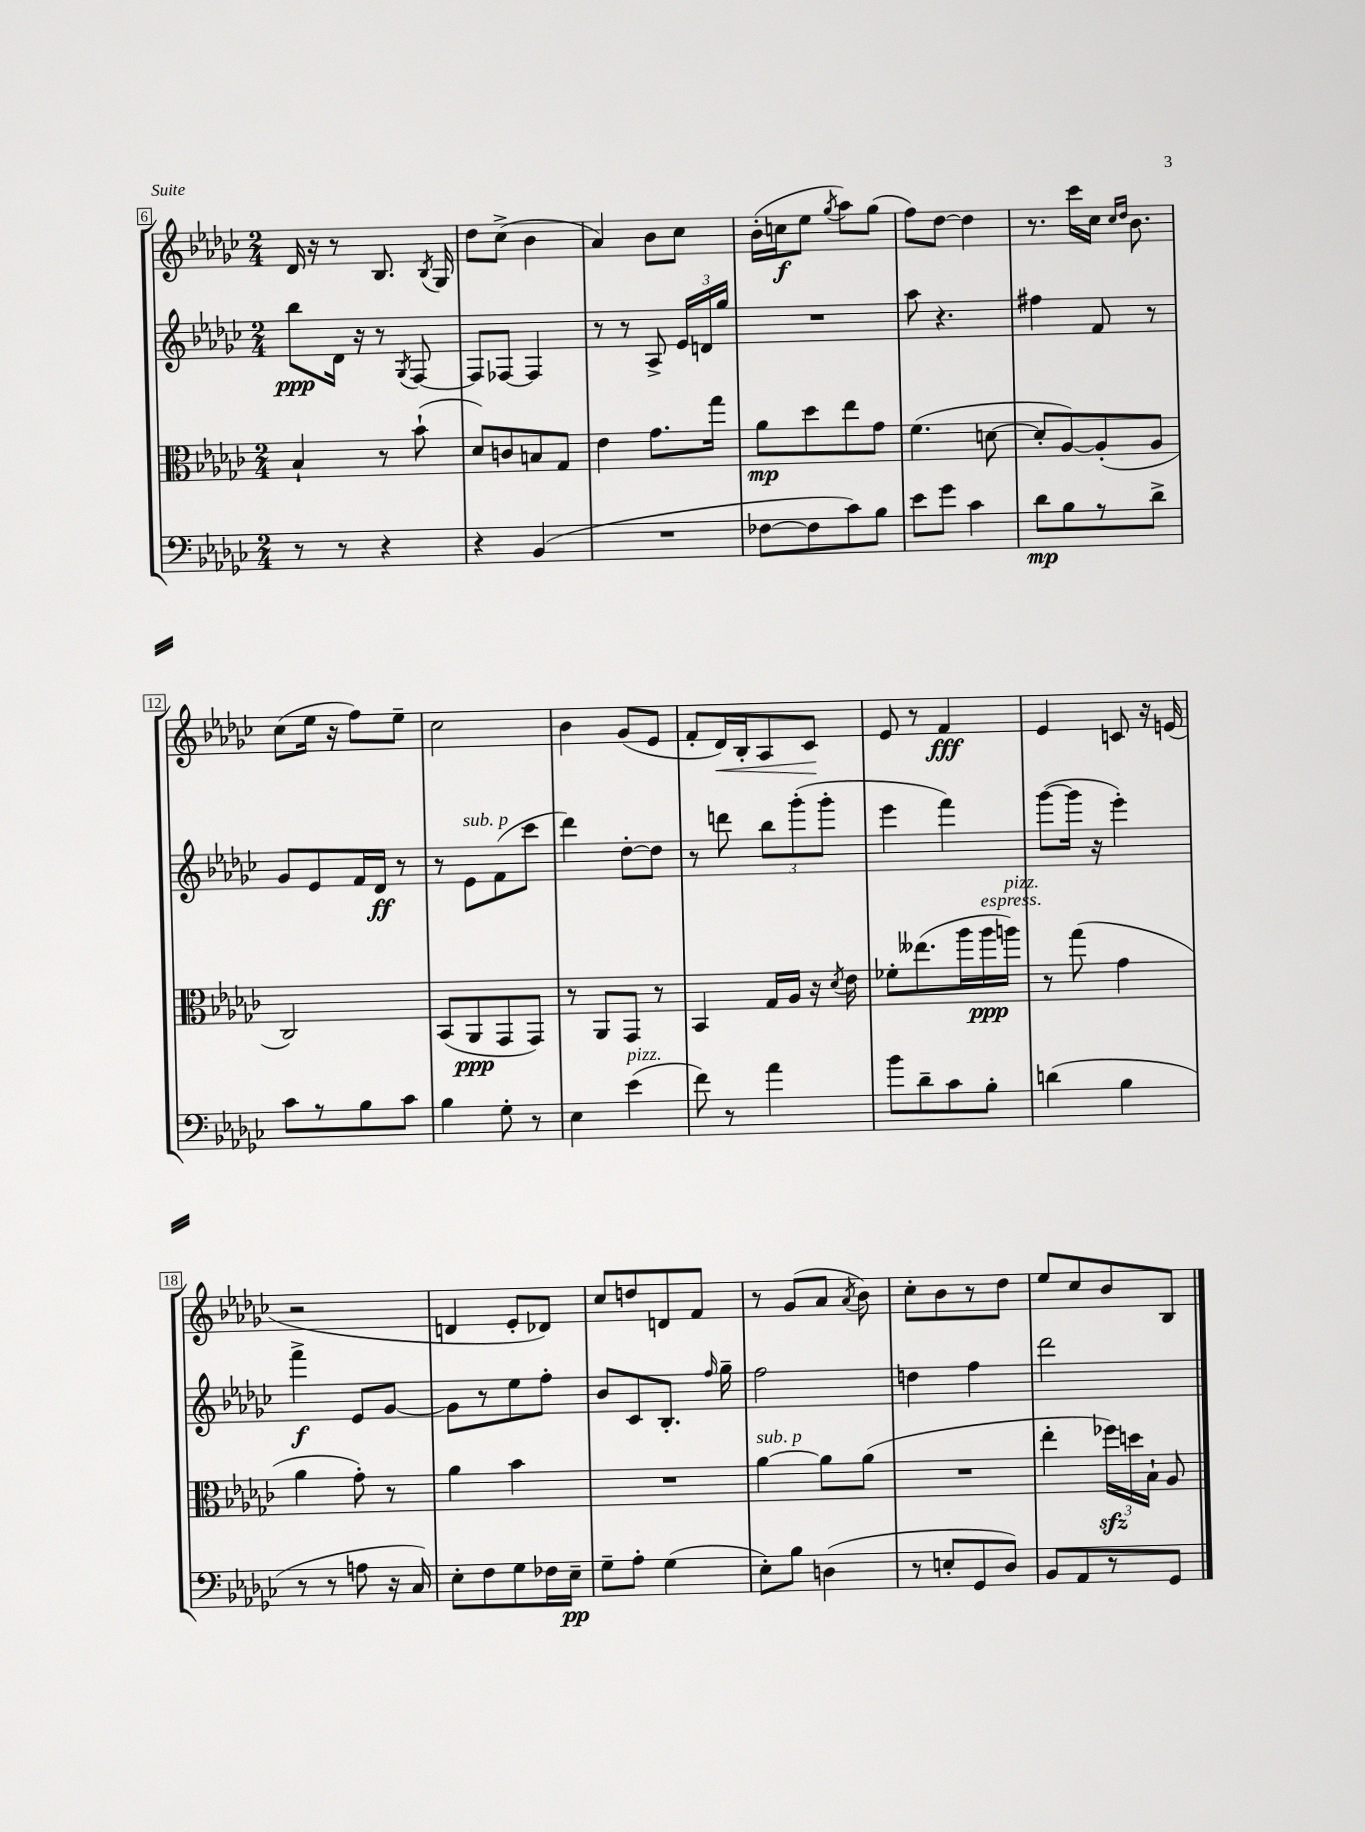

**kern	**kern	**kern	**kern
*staff4	*staff3	*staff2	*staff1
*clefF4	*clefC3	*clefG2	*clefG2
*k[b-e-a-d-g-c-]	*k[b-e-a-d-g-c-]	*k[b-e-a-d-g-c-]	*k[b-e-a-d-g-c-]
*M2/4	*M2/4	*M2/4	*M2/4
8r	4B-`	8bb-	16d-
.	.	.	16r
8r	.	16d-	8r
.	.	16r	.
4r	8r	8r	8.B-
.	.	8qG-	.
.	(8b-`	[8F	.
.	.	.	8qB-
.	.	.	16G-
=	=	=	=
4r	8d-)	8F]	8dd-
.	8c	[8F-	(8cc-^
(4BB-	8B	4F-]	4b-
.	8G-	.	.
=	=	=	=
2r	4e-	8r	4a-)
.	.	8r	.
.	8.g-	8A-^	8b-
.	.	24e-	8cc-
.	.	24d	.
.	16gg-	.	.
.	.	24gg-	.
=	=	=	=
[8F-	8a-	2r	(16b-'
.	.	.	16cc
8F-]	8dd-	.	8ee-
.	.	.	8qgg-
8c-)	8ee-	.	8aa-)
8B-	8g-	.	(8gg-
=	=	=	=
8e-	(4.f	8aa-	8ff)
8g-	.	4.r	[8dd-
4c-	.	.	4dd-]
.	[8d	.	.
=	=	=	=
8d-	8d']	4ff#	8.r
8B-	[8A-)	.	.
.	.	.	16ccc-
8r	(8A-']	8f	16cc-
.	.	.	16qqcc-
.	.	.	16qqdd-
.	.	.	8.b-
8d-^	8A-	8r	.
=	=	=	=
8c-	2C-)	8g-	(8cc-
8r	.	8e-	16ee-
.	.	.	16r
8B-	.	16f	8ff)
.	.	16d-	.
8c-	.	8r	8ee-~
=	=	=	=
4B-	(8BB-	8r	2cc-
.	8AA-	8e-	.
8G-'	8GG-	(8f	.
8r	8GG-)	8ccc-	.
=	=	=	=
4E-	8r	4ddd-)	4b-
.	8AA-	.	.
(4e-	8GG-	[8dd-'	(8g-
.	8r	8dd-]	8e-
=	=	=	=
8f)	4BB-	8r	8f'
8r	.	8ddd	16d-)
.	.	.	16B-'
4a-	16G-	12bb-	8A-
.	16A-	.	.
.	.	(12ggg-'	.
.	16r	.	8c-
.	.	12ggg-'	.
.	8qd-	.	.
.	16e-	.	.
=	=	=	=
8b-	8f-'	4eee-	8e-
8d-~	(8.ee--	.	8r
8c-	.	4fff)	4f
.	16aa-	.	.
8B-'	16aa-	.	.
.	16aa)	.	.
=	=	=	=
(4d	8r	([8ggg-	4e-
.	(8gg-	16ggg-]	.
.	.	16r	.
4B-	4g-	4eee-')	8c
.	.	.	16r
.	.	.	(16e
=	=	=	=
8r	4a-	4fff^	2r
8r	.	.	.
8A	8g-')	8e-	.
16r	8r	[8g-	.
16C-)	.	.	.
=	=	=	=
8E-'	4a-	8g-]	4d
8F	.	8r	.
8G-	4b-	8ee-	8e-'
16F-	.	8ff'	8d-)
16E-~	.	.	.
=	=	=	=
8G-~	2r	8b-	8cc-
8A-'	.	8c-	8dd
(4G-	.	8.B-'	8d
.	.	.	8f
.	.	16qqff	.
.	.	16gg-~	.
=	=	=	=
8E-')	[4a-	2ff	8r
8B-	.	.	(8g-
(4D	8a-]	.	8a-
.	.	.	8qa-
.	(8a-	.	8b-)
=	=	=	=
8r	2r	4dd	8cc-'
8E'	.	.	8b-
8GG-	.	4ff	8r
8D-)	.	.	8dd-
=	=	=	=
8BB-	4ee-'	2ddd-	8ee-
8AA-	.	.	8cc-
8r	24ff-)	.	8b-
.	24dd	.	.
.	24B-`	.	.
8GG-	8A-	.	8B-
==	==	==	==
*-	*-	*-	*-
